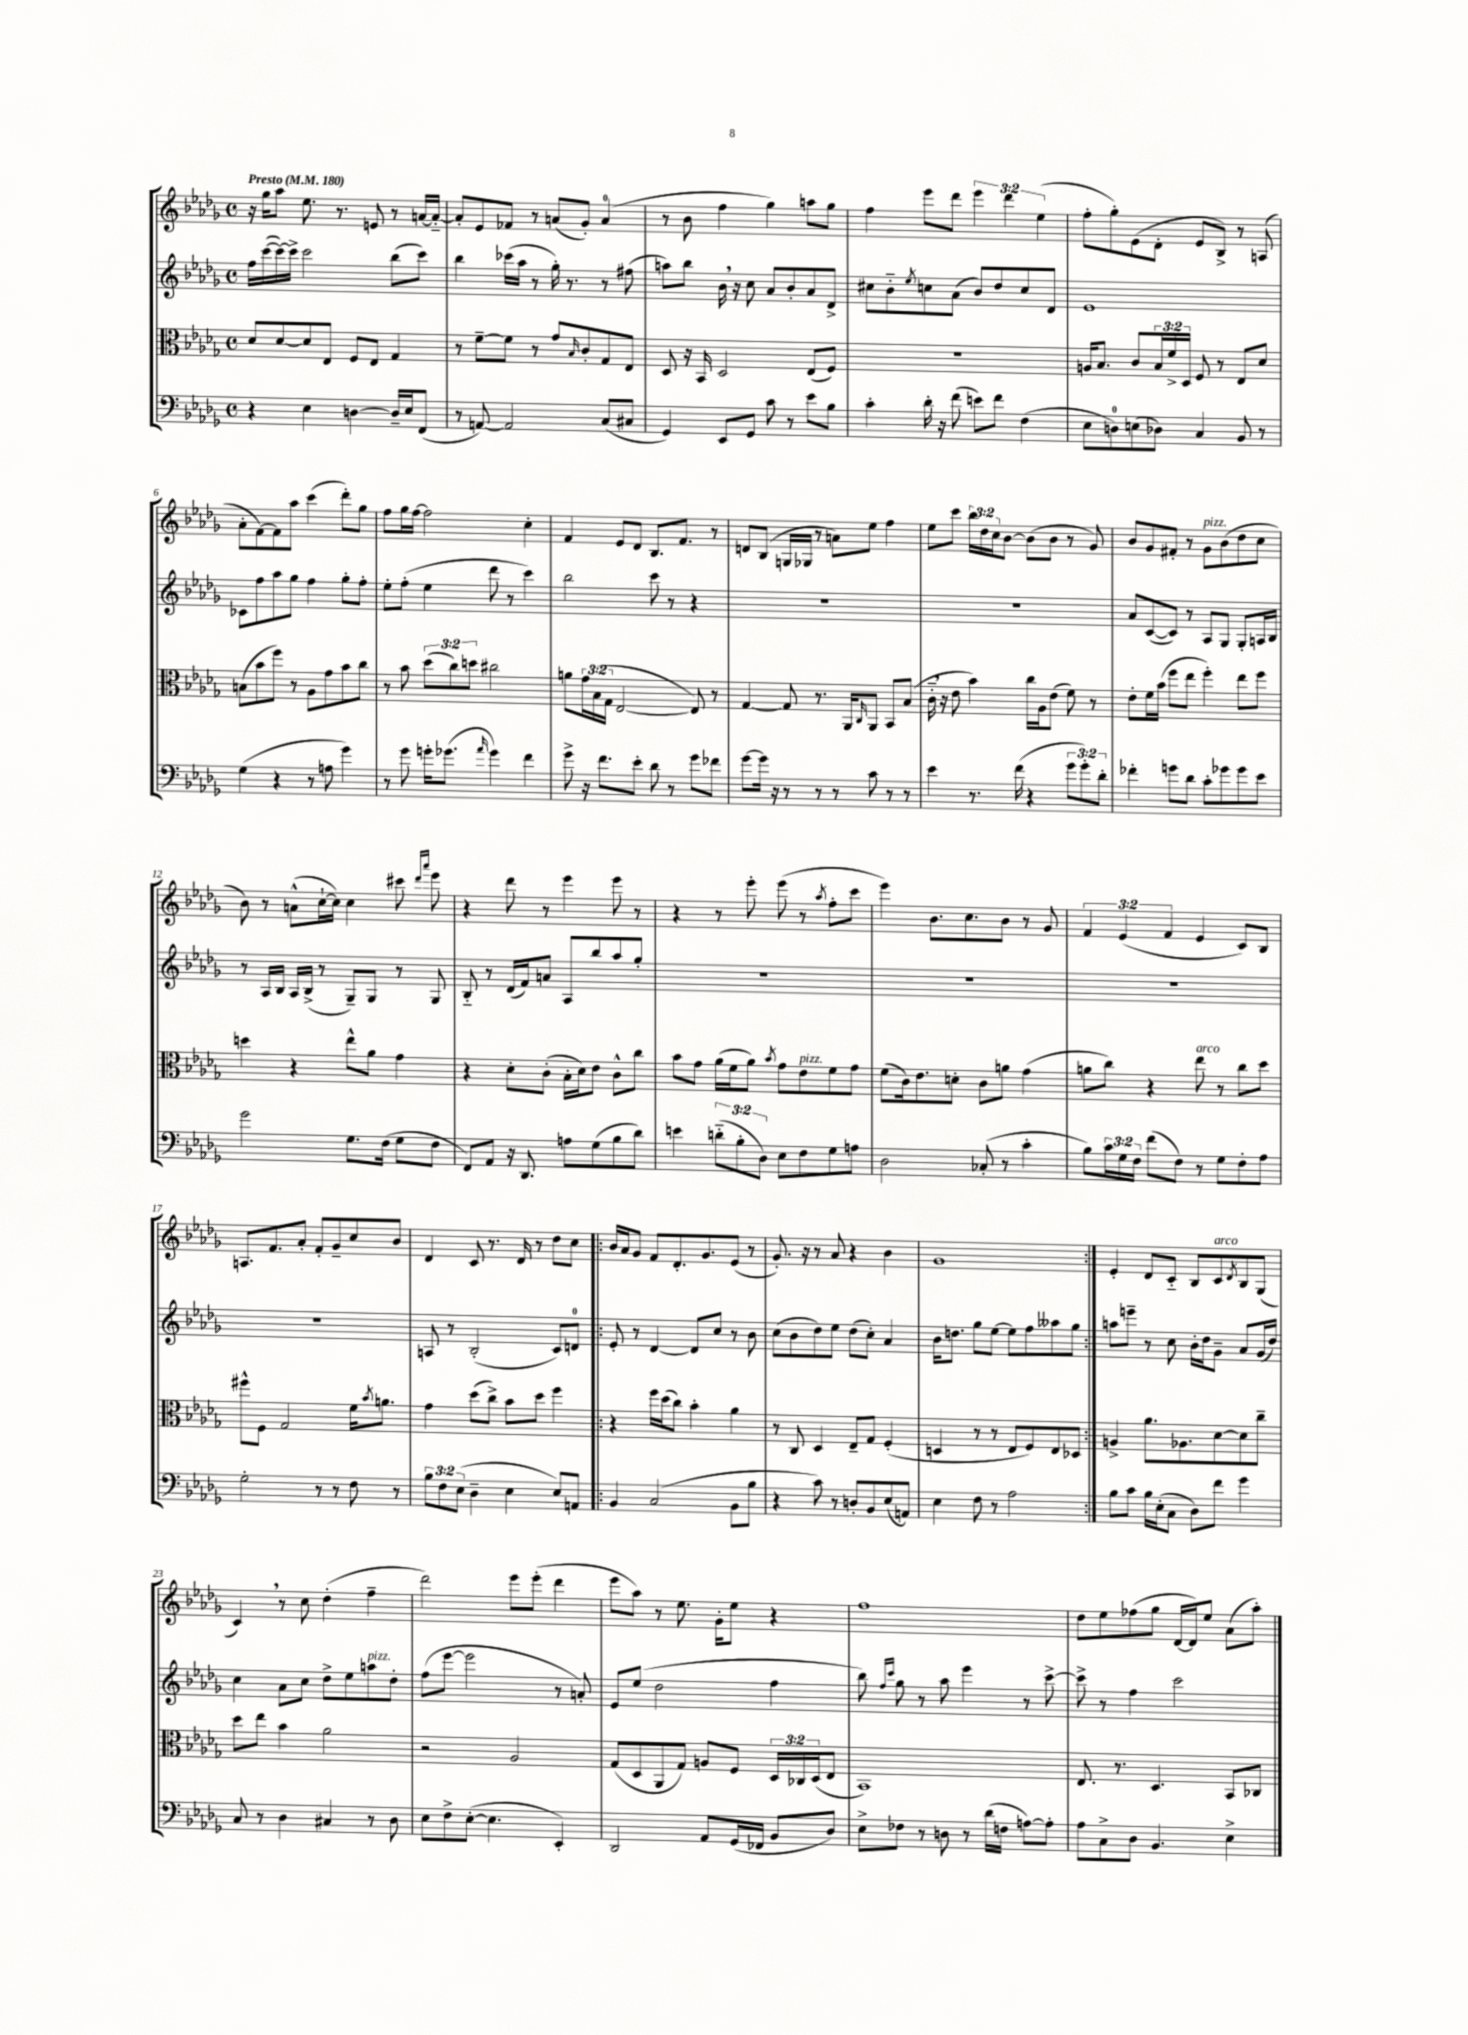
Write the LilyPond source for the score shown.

<<
\new StaffGroup <<
\new Staff = "s0" {
    \clef treble \key des \major \defaultTimeSignature \time 4/4 \override Staff.TupletNumber.text = #tuplet-number::calc-fraction-text \tempo "Presto" 4 = 180
    r16 ges''16 aes''8 ees''8. r8. e'8 r8 a'16~ a'16~-_ |
    a'8-. ees'8 fes'8 r8 a'8( ges'8-.) a'4-0( |
    r8 bes'8 f''4 ges''4) a''8 ges''8 |
    f''4 ees'''8 des'''8 \tuplet 3/2 { ees'''4 des'''4 ees''4( } |
    f''8-. ges''8-.) ees'8( des'8-. ees'8 bes8->) r8 a8( |
    aes'8-. f'8~) f'8 aes''8 c'''4( des'''8-.) ges''8 |
    f''8 ges''16 f''16~ f''2 c''4-. |
    f'4 ees'8 des'8 bes8. f'8. r8 |
    d'8 bes8( g16 ges16 r8 a'8) ees''8 f''4 |
    ees''8 c'''8 \tuplet 3/2 { bes''16 des''16 c''16 } bes'8~ bes'8( bes'8 r8 ges'8) |
    bes'8 ges'8 fis'8-. r8 ges'8^\markup { \italic "pizz." } bes'8( des''8 c''8 |
    bes'8) r8 a'8-^( c''16~-! c''16) c''4 cis'''8 \grace { des'''16 aes'''16 } ees'''8 |
    r4 des'''8 r8 ees'''4 ees'''8 r8 |
    r4 r8 ees'''8-. ees'''8( r8 \acciaccatura { aes''8 } f''8-. c'''8 |
    ees'''4) bes'8. c''8. bes'8 r8 ges'8 |
    \tuplet 3/2 { f'4 ees'4( f'4 } ees'4 c'8) bes8 |
    a8. f'8. aes'8-. f'8-. ges'8-- c''8 bes'8 |
    des'4 c'8 r8. des'16 r8 des''8 c''8 |
    \repeat volta 2 { bes'16 aes'16 ges'8 f'8 des'8.-. ges'8. ees'8( r8 |
    ges'8.-.) r16 r8 aes'8 r4 bes'4 |
    ges'1 | }
    ees'4-. des'8 c'8-_ bes8 c'8^\markup { \italic "arco" } \acciaccatura { des'8 } bes8 ges8( |
    c'4) \breathe r8 c''8 des''4-.( f''4-- |
    des'''2) ees'''8 ees'''8-.( des'''4 |
    ees'''8 aes''8) r8 ees''8. ges'16-. ees''8 r4 |
    f''1 |
    des''8 ees''8 fes''8( ges''8 des'16~ des'16) ees''8 aes'8( aes''8-.) \bar "|." |
}
\new Staff = "s1" {
    \clef treble \key des \major \defaultTimeSignature \time 4/4
    f''16 c'''16~( c'''16~) c'''16-> c'''2 bes''8( c'''8) |
    bes''4 ces'''16( aes''16 r8 ges''16-.) r8. r8 fis''8( |
    a''8) bes''8 bes'16 \breathe r16 c''8 aes'8 bes'8-. aes'8 des'8-> |
    cis''8 bes'8-_ \acciaccatura { ees''8 } c''8 aes'8( bes'8) des''8 c''8 des'8 |
    ees'1 |
    ces'8 f''8 aes''8 ges''8 f''4 ges''8-. f''8-. |
    ees''8-. f''8-.( ees''4 des'''8 r8 c'''4) |
    bes''2 c'''8 r8 r4 |
    R1 |
    R1 |
    aes'8 c'8~( c'8) r8 aes8 ges8 ges8-. a16 bes16 |
    r8 aes16 bes16 aes16 bes16->( r8 ges8--) ges8 r8 ges8 |
    bes8-_ r8 des'16( f'16) a'8 aes8 bes''8 aes''8 ges''8-. |
    R1 |
    R1 |
    R1 |
    R1 |
    a8 r8 bes2-.( c'8) d'8-0 |
    \repeat volta 2 { ees'8-. r8 des'4~ des'8 c''8 r8 bes'8 |
    c''8( bes'8 des''8) ees''8 des''8( c''8-.) aes'4 |
    bes'16 d''8. ges''8 ees''8~ ees''8 f''8 aeses''8 ges''8 | }
    a''8 e'''8-- r8 c''8 bes'16-. des''16 ges'8-- aes'8 ges'16( des''16) |
    c''4 aes'8 c''8 des''8-> ees''8 a''8^\markup { \italic "pizz." } des''8-. |
    f''8( ees'''8~ ees'''2 r8 a'8-.) |
    ees'8 ees''8( des''2 f''4 |
    bes''8) \grace { f''16 c'''16 } ges''8 r8 aes''8 ees'''4 r8 c'''8~-> |
    c'''8-> r8 f''4 c'''2 \bar "|." |
}
\new Staff = "s2" {
    \clef alto \key des \major \defaultTimeSignature \time 4/4 \override Staff.TupletNumber.text = #tuplet-number::calc-fraction-text
    des'8 des'8~ des'8 ees8 f8 ees8 ges4 |
    r8 f'8~-- f'8 r8 ges'8 \grace { bes16 } c'8-. ges8 ees8 |
    des8 r16 bes,16 des2 ees8( f8) |
    R1 |
    a16 bes8. c'8 \tuplet 3/2 { bes16 f'16-> des16 } f8 r8 ees8 des'8 |
    b8( bes'8 f''8) r8 aes8 ges'8 bes'8 c''8 |
    r8 bes'8 \tuplet 3/2 { des''8( c''8) d''8 } cis''2 |
    a'8 \tuplet 3/2 { ges'16 bes16( ges16 } ees2~ ees8) r8 |
    ges4~ ges8 r8. aes,16 \grace { c16 } aes,8 bes,8 bes8( |
    c'16-_ \breathe r16 ees'8 bes'4) c''16 aes16 ees'8( f'8) r8 |
    ees'8-. f'16 bes'16( f''8 ees''8 f''4-.) ees''8 f''8 |
    d''4 r4 ees''8-^ aes'8 ges'4 |
    r4 des'8-. c'8-.( bes16-. des'16) ees'8 c'8-^ c''8 |
    bes'8 ges'8 aes'16( f'16 aes'8) \acciaccatura { bes'8 } ges'8 ees'8^\markup { \italic "pizz." } f'8 ges'8 |
    f'8( c'16) ees'8. d'8-. c'8 a'8 ges'4( |
    a'8 c''8) r4 ees''8^\markup { \italic "arco" } r8 c''8 des''8 |
    fis''8-^ f8 ges2 f'16 \acciaccatura { bes'8 } a'8. |
    ges'4 des''8( c''8->) bes'8 des''8 f''4 |
    \repeat volta 2 { r4 f''16 des''16( c''8) bes'4-. aes'4 |
    r8 c8 des4 ees8-- ges8 f4-.( |
    d4 r8 r8 ees8 f8) ees8 des8 | }
    a4-> aes'8. aes8. des'8~ des'8 c''8-- |
    des''8 ees''8 bes'4 aes'2 |
    r2 aes2 |
    ges8( des8 aes,8 ges8) a8 f8 \tuplet 3/2 { des16 ces16 des16( } ees8 |
    bes,1) |
    ees8. r8. des4. bes,8 ces8 \bar "|." |
}
\new Staff = "s3" {
    \clef bass \key des \major \defaultTimeSignature \time 4/4 \override Staff.TupletNumber.text = #tuplet-number::calc-fraction-text
    r4 ees4 d4~ d16-- ees16 f,8( |
    r8 a,8~) a,2 c8( cis8 |
    ges,4) ees,8 ges,8 c'8 r8 ees'8 bes8 |
    c'4-. des'16-. r16 f'8( e'8) f'8 f4( |
    ees8 d8-0) e8( des8) c4 bes,8 r8 |
    ges4( r4 r8 a8 ges'4) |
    r8 ges'8 g'16-. ges'8.( \grace { aes'16 } ges'4) f'4 |
    ges'8-> r16 f'8. ees'8-. des'8 r8 ges'8 fes'8 |
    ges'8~ ges'16 r16 r8 r8 r8 c'8 r8 r8 |
    ees'4 r8. f'16( r4 \tuplet 3/2 { ges'8 ges'8-.) des'8-. } |
    fes'4-. g'8 des'8 c'8-. ges'8 ges'8 ees'8 |
    ges'2 ges8. f16( ges8 f8 |
    f,8) aes,8 r16 des,8. a8 ges8( bes8 des'8) |
    e'4 \tuplet 3/2 { d'8-_( bes8-. des8) } ees8 f8 ges8 a8 |
    des2 ces8-.( r8 c'4-. |
    bes8) \tuplet 3/2 { c'16 ges16 f16 } f'8( f8) r8 ges8 f8-. aes8 |
    ges2-. r8 r8 f8 r8 |
    \tuplet 3/2 { bes8 f8 ees8( } des4-- ees4 ees8) a,8 |
    \repeat volta 2 { bes,4 c2( bes,8 bes8 |
    r4 c'8) r8 d8-. bes,8 ees8( a,8) |
    ees4 f8 r8 aes2 | }
    bes8 c'8 bes16 ees16-.( c8 des8) f'8 ges'4 |
    c8 r8 des4 cis4 r8 des8 |
    ees8 f8-> ees8~-.( ees4. ees,4-.) |
    des,2 aes,8 ges,16( fes,16 bes,8 des8) |
    ees8-> fes8 r8 d8 r8 des'16( f16 a8~) a8-. |
    aes8 c8-> des8 bes,4. ees4-> \bar "|." |
}
>>
>>
